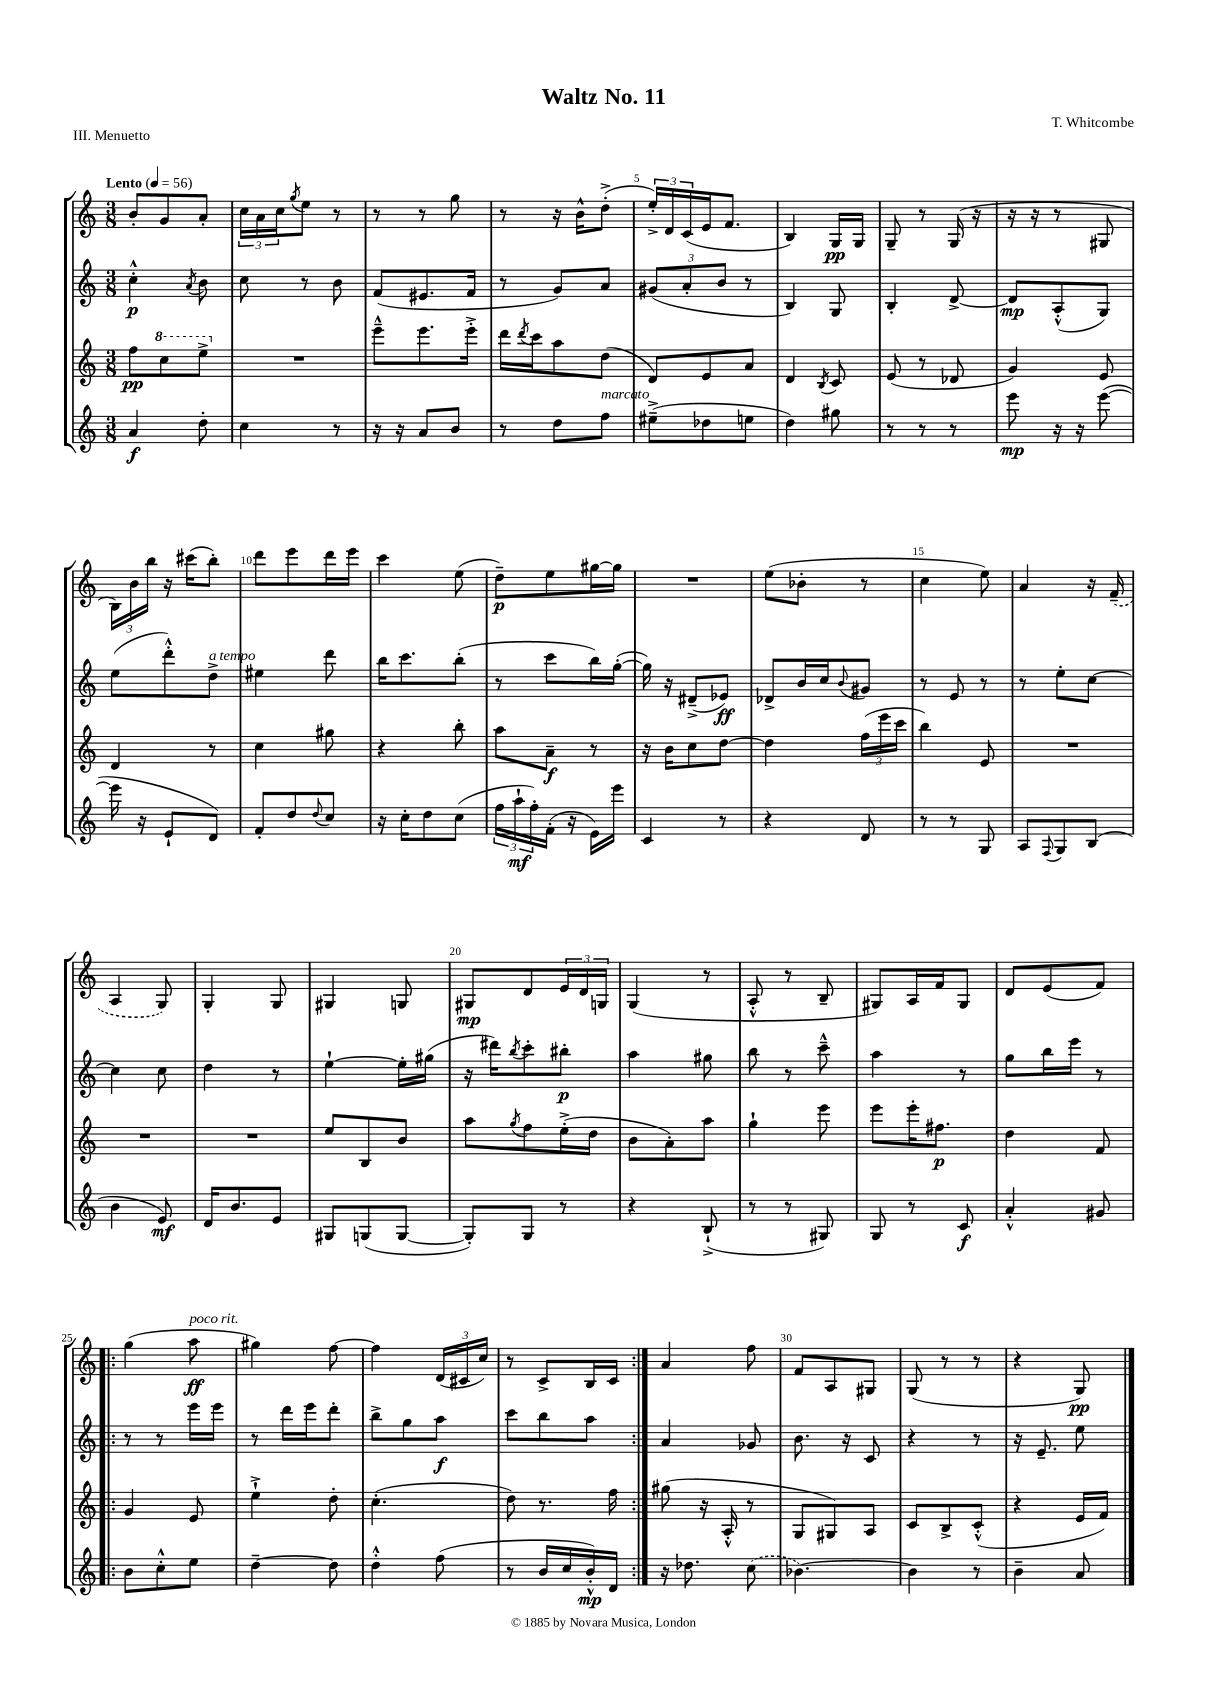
\header { title = "Waltz No. 11" composer = "T. Whitcombe" piece = "III. Menuetto" }
<<
\new StaffGroup <<
\new Staff = "s0" {
    \clef treble \key c \major \numericTimeSignature \time 3/8 \tempo "Lento" 4 = 56
    b'8-. g'8 a'8-. |
    \tuplet 3/2 { c''16 a'16 c''16 } \acciaccatura { g''8 } e''8 r8 |
    r8 r8 g''8 |
    r8 r16 b'16-^ d''8-.->( |
    \tuplet 3/2 { e''16-.->) d'16 c'16( } e'16 f'8. |
    b4) g16\pp g16 |
    g8-- r8 g16( r16 |
    r16 r16 r8 gis8 |
    \tuplet 3/2 { b16) b'16 b''16 } r16 cis'''16( b''8-.) |
    d'''8 e'''8 d'''16 e'''16 |
    c'''4 e''8( |
    d''8--\p) e''8 gis''16~ gis''16 |
    R4. |
    e''8( bes'8-. r8 |
    c''4 e''8) |
    a'4 r16 \once \slurDashed f'16--( |
    a4 g8) |
    g4-. g8 |
    gis4 g8 |
    gis8\mp d'8 \tuplet 3/2 { e'16 d'16 g16 } |
    g4( r8 |
    a8-.-^ r8 b8-- |
    gis8) a16 f'16 gis8 |
    d'8 e'8( f'8) |
    \repeat volta 2 { g''4( a''8\ff^\markup { \italic "poco rit." } |
    gis''4) f''8~ |
    f''4 \tuplet 3/2 { d'16( cis'16 c''16) } |
    r8 c'8-> b16 c'16 | }
    a'4 f''8 |
    f'8 a8 gis8 |
    g8( r8 r8 |
    r4 g8\pp) \bar "|." |
}
\new Staff = "s1" {
    \clef treble \key c \major \numericTimeSignature \time 3/8
    c''4-.-^\p \acciaccatura { a'8 } b'8 |
    c''8 r8 b'8 |
    f'8( eis'8. f'16 |
    r8 g'8) a'8 |
    \tuplet 3/2 { gis'8( a'8-. b'8 } r8 |
    b4) g8 |
    b4-. d'8~-> |
    d'8\mp a8-.-^( g8) |
    e''8( d'''8-.-^) d''8->^\markup { \italic "a tempo" } |
    eis''4 d'''8 |
    b''16 c'''8. b''8-.( |
    r8 c'''8 b''16) g''16~-.( |
    g''16) r16 dis'8--->( ees'8\ff) |
    des'8-> b'16 c''16 \appoggiatura { b'8 } gis'8 |
    r8 e'8 r8 |
    r8 e''8-. c''8~ |
    c''4 c''8 |
    d''4 r8 |
    e''4~-! e''16-. gis''16( |
    r16 dis'''16) \acciaccatura { b''8 } c'''8-. bis''8-.\p |
    a''4 gis''8 |
    b''8 r8 c'''8---^ |
    a''4 r8 |
    g''8 b''16 e'''16 r8 |
    \repeat volta 2 { r8 r8 e'''16 e'''16 |
    r8 d'''16 e'''16 d'''8-. |
    b''8-> g''8 a''8\f |
    c'''8 b''8 a''8 | }
    a'4 ges'8 |
    b'8. r16 c'8 |
    r4 r8 |
    r16 e'8.-- e''8 \bar "|." |
}
\new Staff = "s2" {
    \clef treble \key c \major \numericTimeSignature \time 3/8
    f''8\pp \ottava #1 c'''8 e'''8-> \ottava #0 |
    R4. |
    e'''8---^ e'''8. e'''16-.-> |
    d'''16 \acciaccatura { d'''8 } c'''16 a''8 d''8( |
    d'8) e'8 a'8 |
    d'4 \acciaccatura { b8 } c'8 |
    e'8( r8 des'8 |
    g'4) e'8 |
    d'4 r8 |
    c''4 gis''8 |
    r4 b''8-. |
    a''8 a'8--\f r8 |
    r16 b'16 c''8 d''8~ |
    d''4 \tuplet 3/2 { f''16( e'''16 c'''16 } |
    b''4) e'8 |
    R4. |
    R4. |
    R4. |
    e''8 b8 b'8 |
    a''8 \acciaccatura { g''8 } f''8 e''16-.->( d''16 |
    b'8 a'8-.) a''8 |
    g''4-! e'''8 |
    e'''8 e'''16-. fis''8.\p |
    d''4 f'8 |
    \repeat volta 2 { g'4 e'8 |
    e''4-!-> d''8-. |
    c''4.-.( |
    d''8) r8. f''16 | }
    gis''8( r16 a16-.-^ r8 |
    g8 gis8) a8 |
    c'8 b8-> c'8-.-^( |
    r4 e'16 f'16) \bar "|." |
}
\new Staff = "s3" {
    \clef treble \key c \major \numericTimeSignature \time 3/8
    a'4\f d''8-. |
    c''4 r8 |
    r16 r16 a'8 b'8 |
    r8 d''8 f''8^\markup { \italic "marcato" } |
    eis''8--->( des''8 e''8 |
    d''4) gis''8 |
    r8 r8 r8 |
    e'''8\mp r16 r16 e'''8~( |
    e'''16 r16 e'8-! d'8) |
    f'8-. d''8 \appoggiatura { d''8 } c''8 |
    r16 c''16-. d''8 c''8( |
    \tuplet 3/2 { f''16 a''16-!\mf f''16-.) } f'16-.( r16 e'16) e'''16 |
    c'4 r8 |
    r4 d'8 |
    r8 r8 g8 |
    a8 \appoggiatura { f8 } g8 b8( |
    b'4 e'8\mf) |
    d'16 b'8. e'8 |
    gis8 g8( g8~ |
    g8-.) g8 r8 |
    r4 b8-!->( |
    r8 r8 gis8) |
    g8 r8 c'8\f |
    a'4-.-^ gis'8 |
    \repeat volta 2 { b'8 c''8-.-^ e''8 |
    d''4~-- d''8 |
    d''4-.-^ f''8( |
    r8 b'16 c''16 b'16-.-^\mp) d'16 | }
    r16 des''8. \once \slurDashed c''8( |
    bes'4.~) |
    bes'4 r8 |
    b'4-- a'8 \bar "|." |
}
>>
>>
\layout { \context { \Score \override BarNumber.break-visibility = ##(#f #t #t) barNumberVisibility = #(every-nth-bar-number-visible 5) } }
